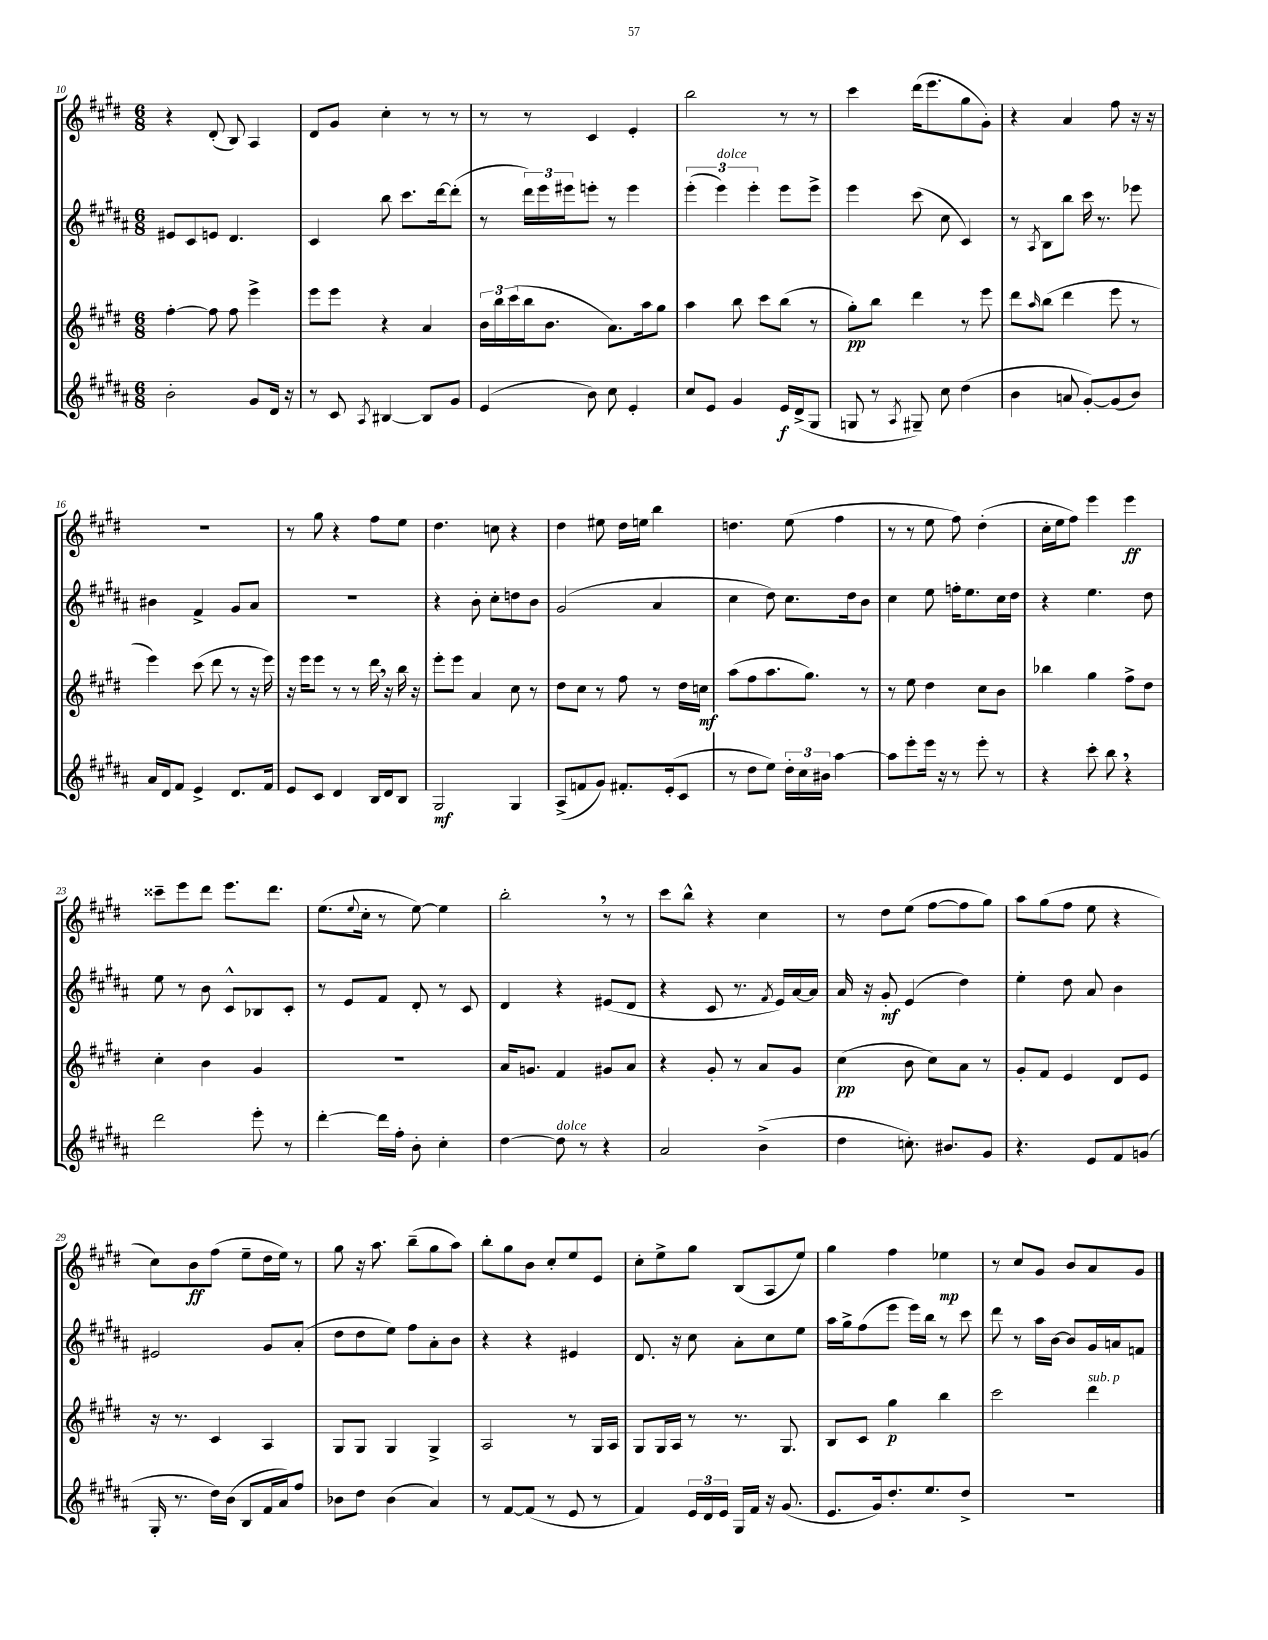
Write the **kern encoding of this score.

**kern	**kern	**kern	**kern
*staff4	*staff3	*staff2	*staff1
*clefG2	*clefG2	*clefG2	*clefG2
*k[f#c#g#d#a#]	*k[f#c#g#d#]	*k[f#c#g#d#a#]	*k[f#c#g#d#]
*M6/8	*M6/8	*M6/8	*M6/8
2b'	[4ff#'	8e#	4r
.	.	8c#	.
.	8ff#]	8e	(8d#'
.	8ff#	4.d#	8B)
8g#	4eee^	.	4A
16d#	.	.	.
16r	.	.	.
=	=	=	=
8r	8eee	4c#	8d#
8c#	8eee	.	8g#
8qA#	.	.	.
[4B#	4r	8bb	4cc#'
.	.	8.ccc#	.
8B#]	4a	.	8r
.	.	[16ddd#	.
8g#	.	(8ddd#']	8r
=	=	=	=
(4e	24b	8r	8r
.	24bb	.	.
.	(24ccc#	.	.
.	16bb	24ddd#)	8r
.	.	24eee	.
.	8.b	.	.
.	.	24eee#	.
8b)	.	8eee'	4c#
8cc#	8.a)	8r	.
4e'	.	4eee	4e'
.	16aa	.	.
.	8gg#	.	.
=	=	=	=
8cc#	4aa	(6eee'	2bb
8e	.	.	.
.	.	6eee)	.
4g#	8bb	.	.
.	.	6eee'	.
.	8ccc#	.	.
16e	(8bb	8eee	8r
(16d#^	.	.	.
8G#	8r	8eee^	8r
=	=	=	=
8G	8gg#')	4eee	4ccc#
8r	8bb	.	.
8qA#	.	.	.
8G#~)	4ddd#	(8ccc#	(16ddd#
.	.	.	8.eee
8cc#	.	8cc#	.
(4dd#	8r	4c#)	8gg#
.	8eee	.	8g#')
=	=	=	=
4b	8ddd#	8r	4r
.	16qqaa	8qA#	.
.	(8bb	8B	.
8a	4ddd#	8bb	4a
[8g#')	.	16ccc#	.
.	.	8.r	.
(8g#]	8eee	.	8ff#
8b)	8r	8eee-	16r
.	.	.	16r
=	=	=	=
16a#	4eee)	4b#	2.r
16d#	.	.	.
8f#	.	.	.
4e^	(8ccc#	4f#^	.
.	8ddd#	.	.
8.d#	8r	8g#	.
.	16r	8a#	.
16f#	16eee)	.	.
=	=	=	=
8e	16r	2.r	8r
.	16eee	.	.
8c#	8eee	.	8gg#
4d#	8r	.	4r
.	8r	.	.
16B	16ddd#	.	8ff#
16d#	16r	.	.
8B	16bb	.	8ee
.	16r	.	.
=	=	=	=
2G#	8eee'	4r	4.dd#
.	8eee	.	.
.	4a	8b'	.
.	.	8cc#'	8cc
4G#	8cc#	8dd	4r
.	8r	8b	.
=	=	=	=
(8A#^	8dd#	(2g#	4dd#
8f	8cc#	.	.
8g#)	8r	.	8ee#
8.f#'	8ff#	.	16dd#
.	.	.	16ee
.	8r	4a#	4bb
(16e'	.	.	.
8c#	16dd#	.	.
.	16cc	.	.
=	=	=	=
8r	(8aa	4cc#	4.dd
8dd#	8ff#	.	.
8ee)	8.aa	8dd#)	.
24dd#'	.	8.cc#	(8ee
24cc#	.	.	.
.	8.gg#)	.	.
24b#	.	.	.
[4aa#	.	.	4ff#
.	.	16dd#	.
.	8r	8b	.
=	=	=	=
8aa#]	8r	4cc#	8r
8eee'	8ee	.	8r
16eee	4dd#	8ee	8ee
16r	.	.	.
8r	.	16ff'	8ff#)
.	.	8.ee	.
8eee'	8cc#	.	(4dd#'
8r	8b	16cc#	.
.	.	16dd#	.
=	=	=	=
4r	4bb-	4r	16cc#'
.	.	.	16ee
.	.	.	8ff#)
8ccc#'	4gg#	4.ee	4eee
8bb	.	.	.
4r	8ff#^	.	4eee
.	8dd#	8dd#	.
=	=	=	=
2ddd#	4cc#'	8ee	8ccc##~
.	.	8r	8eee
.	4b	8b	8ddd#
.	.	8c#^^	8.eee
8eee'	4g#	8B-	.
.	.	.	8.ddd#
8r	.	8c#'	.
=	=	=	=
[4ddd#'	2.r	8r	(8.ee
.	.	8e	.
.	.	.	8qqee
.	.	.	16cc#'
16ddd#]	.	8f#	8r
16ff#'	.	.	.
8b'	.	8d#'	[8ee)
4cc#'	.	8r	4ee]
.	.	8c#	.
=	=	=	=
[4dd#	16a	4d#	2bb'
.	8.g	.	.
8dd#]	4f#	4r	.
8r	.	.	.
4r	8g#	(8e#	8r
.	8a	8d#	8r
=	=	=	=
2a#	4r	4r	8ccc#
.	.	.	8bb^^
.	8g#'	8c#	4r
.	8r	8.r	.
(4b^	8a	.	4cc#
.	.	8qf#	.
.	.	16e)	.
.	8g#	[16a#	.
.	.	16a#]	.
=	=	=	=
4dd#	(4cc#	16a#	8r
.	.	16r	.
.	.	8g#'	8dd#
8.cc')	8b	(4e	(8ee
.	8cc#)	.	[8ff#
8.b#	.	.	.
.	8a	4dd#)	8ff#]
8g#	8r	.	8gg#)
=	=	=	=
4.r	8g#'	4ee'	8aa
.	8f#	.	(8gg#
.	4e	8dd#	8ff#
8e	.	8a#	8ee
8f#	8d#	4b	4r
(8g	8e	.	.
=	=	=	=
16G#'	16r	2e#	8cc#)
8.r	8.r	.	.
.	.	.	8b
16dd#)	4c#	.	(8ff#
(16b	.	.	.
8B	.	.	8ee~
16f#	4A	8g#	16dd#
16a#)	.	.	16ee)
8ff#	.	(8a#'	8r
=	=	=	=
8b-	8G#	8dd#	8gg#
8dd#	8G#	8dd#	16r
.	.	.	8.aa
(4b-	4G#	8ee)	.
.	.	8ff#	(8bb~
4a#)	4G#^	8a#'	8gg#
.	.	8b	8aa)
=	=	=	=
8r	2A	4r	8bb'
[8f#	.	.	8gg#
(8f#]	.	4r	8b
8r	.	.	8cc#'
8e	8r	4e#	8ee
8r	16G#	.	8e
.	16A	.	.
=	=	=	=
4f#)	8G#	8.d#	8cc#'
.	16G#	.	8ee^
.	16A	16r	.
24e	8r	8cc#	8gg#
24d#	.	.	.
24e	.	.	.
16G#	8.r	8a#'	(8B
16f#	.	.	.
16r	.	8cc#	8A
(8.g#	8.G#	.	.
.	.	8ee	8ee)
=	=	=	=
8.e	8B	16aa#	4gg#
.	.	16gg#^	.
.	8c#	(8ff#	.
16g#)	.	.	.
8.dd#'	4gg#	8eee	4ff#
.	.	16eee)	.
8.ee	.	16bb	.
.	4bb	8r	4ee-
8dd#^	.	8ccc#	.
=	=	=	=
2.r	2ccc#	8ddd#	8r
.	.	8r	8cc#
.	.	16aa#	8g#
.	.	[16b	.
.	.	8b]	8b
.	4ddd#	16g#	8a
.	.	16a	.
.	.	8f	8g#
==	==	==	==
*-	*-	*-	*-
